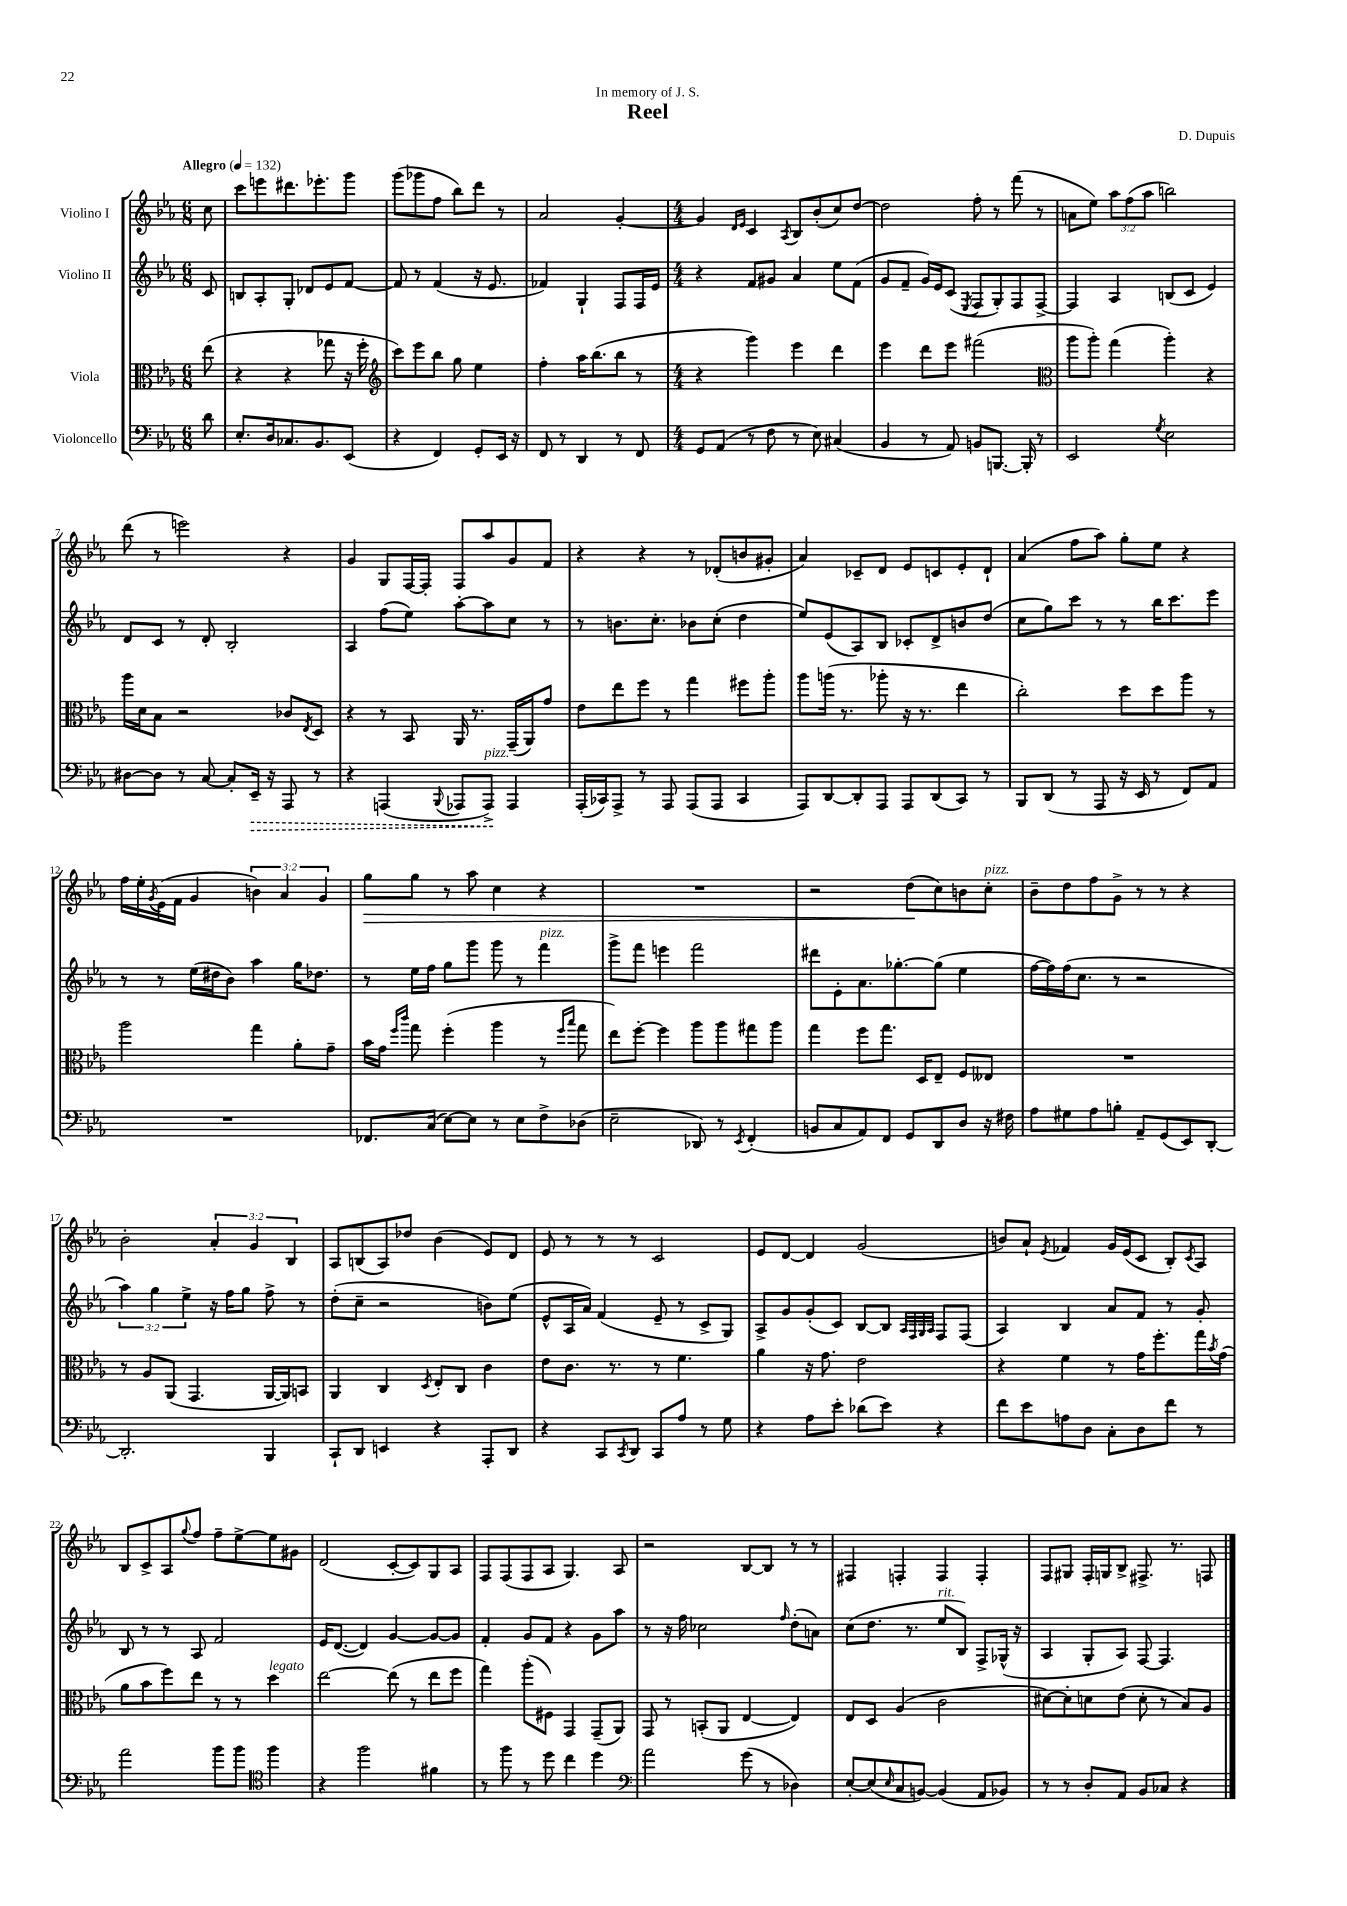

**kern	**dynam	**kern	**kern	**kern	**dynam
*part4	*part4	*part3	*part2	*part1	*part1
*staff4	*staff4	*staff3	*staff2	*staff1	*staff1
*I"Violoncello	*	*I"Viola	*I"Violino II	*I"Violino I	*
*clefF4	*	*clefC3	*clefG2	*clefG2	*
*k[b-e-a-]	*	*k[b-e-a-]	*k[b-e-a-]	*k[b-e-a-]	*
*M6/8	*	*M6/8	*M6/8	*M6/8	*
*MM132	*	*MM132	*MM132	*MM132	*
=	=	=	=	=	=
!	!	!	!	!LO:TX:a:B:t=Allegro	!
8d\	.	(8ee-\	8c/	8cc\	.
=1	=1	=1	=1	=1	=1
8.E-'/L	.	4r	8Bn/L	8ccc\L	.
.	.	.	8A-'/	8eeen\	.
16D/k	.	.	.	.	.
8.C-X/	.	4r	8G'/J	8.ddd#X\	.
.	.	.	8d-X/L	.	.
8.BB-/	.	.	.	8.eee-X'\	.
.	.	8gg-X\	8e-/	.	.
(8EE-/J	.	16r	[8f/J	8ggg\J	.
.	.	16ff'\	.	.	.
=2	=2	=2	=2	=2	=2
*	*	*clefG2	*	*	*
4r	.	8ccc\L)	8f/]	(8ggg\L	.
.	.	8eee-\	8r	8ggg-X\	.
4FF/)	.	8bb-\J	(4f/	8ff\J	.
.	.	8gg\	.	8bb-\L)	.
8GG'/L	.	4ee-\	16r	8ddd\J	.
.	.	.	8.e-/	.	.
16EE-/Jk	.	.	.	8r	.
16r	.	.	.	.	.
=3	=3	=3	=3	=3	=3
8FF/	.	4ff'\	4f-X/)	2a-/	.
8r	.	.	.	.	.
4DD/	.	16aa-\KL	4G`/	.	.
.	.	(8.bb-\	.	.	.
8r	.	8bb-\J	8F/L	[4g'/	.
8FF/	.	8r	16F/L	.	.
.	.	.	16e-/JJ	.	.
=4	=4	=4	=4	=4	=4
*M4/4	*	*M4/4	*M4/4	*M4/4	*
8GG/L	.	4r	4r	4g/]	.
(8AA-/J	.	.	.	.	.
.	.	.	.	16qqd/LL	.
.	.	.	.	16qqe-/JJ	.
8r	.	4ggg\)	8f/L	4c/	.
8F\	.	.	8g#X/J	.	.
.	.	.	.	8qA-/	.
8r	.	4eee-\	4a-/	8B-/L	.
8E-\)	.	.	.	(8b-'/	.
(4C#X/	.	4ddd\	8ee-\L	8cc/)	.
.	.	.	(8f\J	[8dd/J	.
=5	=5	=5	=5	=5	=5
4BB-/	.	4eee-\	8g/L	2dd\]	.
.	.	.	8f~/J	.	.
8r	.	8ddd\L	16g/LL)	.	.
.	.	.	16e-/J	.	.
8AA-/)	.	8eee-\J	(8c/J	.	.
.	.	.	8qE-/	.	.
8BBn/L	.	(2fff#X\	8F/L	8ff'\	.
[8.BBBn/J	.	.	8G'/)	8r	.
.	.	.	8F/	(8fff\	.
16BBB'/]	.	.	.	.	.
8r	.	.	[8F^/J	8r	.
=6	=6	=6	=6	=6	=6
*	*	*clefC3	*	*	*
2EE-/	.	8aa-\L	4F/]	8an\L	.
.	.	8aa-'\J)	.	8ee-\J)	.
.	.	(4gg\	4A-/	12aa-\L	.
.	.	.	.	(12ff\	.
.	.	.	.	12aa-\J	.
8qG/	.	.	.	.	.
2E-\	.	4aa-'\)	(8Bn/L	2bbn\)	.
.	.	.	8c/J	.	.
.	.	4r	4e-/)	.	.
!!LO:LB:g=z
=7	=7	=7	=7	=7	=7
[8D#X\L	.	16aa-\LL	8d/L	(8ddd\	.
.	.	16d\J	.	.	.
8D#\J]	.	8B-\J	8c/J	8r	.
8r	.	2r	8r	2eeen\)	.
[8C/	.	.	8d'/	.	.
8C'/L]	.	.	2B-'/	.	.
!	!LO:HP:b	!	!	!	!
16EE-~/Jk	>	.	.	.	.
16r	.	.	.	.	.
8AAA-/	.	8c-X/L	.	4r	.
.	.	8qE-/	.	.	.
8r	.	8D/J	.	.	.
=8	=8	=8	=8	=8	=8
4r	.	4r	4A-/	4g/	.
(4AAAn/	.	8r	(8ff\L	8G/L	.
.	.	8BB-/	8ee-\J)	[16F/L	.
.	.	.	.	16F'/JJ]	.
8qqBBB-/	.	.	.	.	.
8AAA-X/L	.	16AA-/	[8aa-'\L	8F/L	.
.	.	8.r	.	.	.
!LO:TX:a:i:t=pizz.	!	!	!	!	!
8AAA-^/J)	.	.	8aa-\]	8aa-/	.
4AAA-/	]	(16GG~/LL	8cc\J	8g/	.
.	.	16AA-/J)	.	.	.
.	.	8g/J	8r	8f/J	.
=9	=9	=9	=9	=9	=9
(16AAA-'/LL	.	8e-\L	8r	4r	.
16CC-X/J)	.	.	.	.	.
8AAA-^/J	.	8ee-\	8.bn\L	.	.
8r	.	8ff\J	.	4r	.
.	.	.	8.cc'\J	.	.
8AAA-/	.	8r	.	.	.
(8AAA-/L	.	4gg\	8b-X\L	8r	.
8AAA-/J	.	.	(8cc'\J	(8d-X'/L	.
4CC-/	.	8ff#X\L	4dd\	8bn/	.
.	.	8aa-'\J	.	8g#X'/J	.
=10	=10	=10	=10	=10	=10
8AAA-/L)	.	8aa-\L	8ee-/L)	4a-/)	.
[8DD/	.	(16aan\Jk	(8e-/	.	.
.	.	8.r	.	.	.
8DD'/]	.	.	8A-/)	8c-X~/L	.
8AAA-/J	.	8aa-X'\	8B-/J	8d/J	.
8AAA-/L	.	16r	8c-X'/L	8e-/L	.
.	.	8.r	.	.	.
(8DD/	.	.	8d^/	8cn/	.
8CC/J)	.	4ee-\	8bn/	8e-'/	.
8r	.	.	(8dd/J	8d`/J	.
=11	=11	=11	=11	=11	=11
8BBB-/L	.	2cc'\)	8cc\L	(4a-/	.
(8DD/J	.	.	8gg\)	.	.
8r	.	.	8ccc\J	8ff\L	.
8AAA-/	.	.	8r	8aa-\J)	.
16r	.	8dd\L	8r	8gg'\L	.
16EE-/	.	.	.	.	.
8r	.	8dd\	16bb-\KL	8ee-\J	.
.	.	.	8.ccc\	.	.
8FF/L)	.	8aa-\J	.	4r	.
8AA-/J	.	8r	8eee-\J	.	.
!!LO:LB:g=z
=12	=12	=12	=12	=12	=12
1r	.	2aa-\	8r	16ff\LL	.
.	.	.	.	16ee-'\	.
.	.	.	.	8qg/	.
.	.	.	8r	(16e-\	.
.	.	.	.	16f\JJ	.
.	.	.	(16ee-\LL	4g/	.
.	.	.	16dd#X\J	.	.
.	.	.	8b-\J)	.	.
.	.	4gg\	4aa-\	6bn\)	.
.	.	.	.	6a-/	.
.	.	8a-'\L	16gg\KL	.	.
.	.	.	8.dd-X\J	.	.
.	.	.	.	6g/	.
.	.	8g~\J	.	.	.
=13	=13	=13	=13	=13	=13
!	!	!	!	!	!LO:HP:b
8.FF-X/L	.	16b-\LL	8r	8gg\L	>
.	.	16g\JJ	.	.	.
.	.	16qqff/LL	.	.	.
.	.	16qqccc/JJ	.	.	.
.	.	8gg\	16ee-\LL	8gg\J	.
(16C/Jk	.	.	16ff\JJ	.	.
[8E-\L)	.	(4ff'\	8gg\L	8r	.
8E-\J]	.	.	8ggg\J	8aa-\	.
8r	.	4aa-\	8ggg\	4cc\	.
8E-\L	.	.	8r	.	.
!	!	!	!LO:TX:a:i:t=pizz.	!	!
8F^\	.	8r	4fff\	4r	.
.	.	16qqff/LL	.	.	.
.	.	16qqbb-/JJ	.	.	.
(8D-X\J	.	8gg\	.	.	.
=14	=14	=14	=14	=14	=14
2E-~\	.	8ee-\L)	8ggg^\L	1r	.
.	.	[8ff'\J	8fff\J	.	.
.	.	4ff\]	4eeen\	.	.
8DD-X/)	.	8aa-\L	2fff\	.	.
8r	.	8aa-\	.	.	.
8qEE-/	.	.	.	.	.
(4FF'/	.	8gg#X\	.	.	.
.	.	8aa-\J	.	.	.
=15	=15	=15	=15	=15	=15
8BBn/L	.	4gg\	8ddd#X\L	2r	.
8C/	.	.	8e-'\	.	.
8AA-/)	.	8ff\L	8.a-\	.	.
8FF/J	.	8.gg\J	.	.	.
.	.	.	[8.gg-X'\	.	.
8GG/L	.	.	.	(8dd\L	.
.	.	16D/KL	.	.	.
8DD/	.	8E-~/J	(8gg-\J]	8cc\)	]
8D/J	.	8F/L	4ee-\	8bn\	.
!	!	!	!	!LO:TX:a:i:t=pizz.	!
16r	.	8E--X/J	.	8cc'\J	.
16F#X\	.	.	.	.	.
=16	=16	=16	=16	=16	=16
8A-\L	.	1r	[16ff\LL	8b-~\L	.
.	.	.	16ff\])	.	.
8G#X\	.	.	(16ff\J	8dd\	.
.	.	.	8.cc\J	.	.
8A-\	.	.	.	8ff\	.
8Bn'\J	.	.	8r	8g^\J	.
8AA-~/L	.	.	2r	8r	.
(8GG/	.	.	.	8r	.
8EE-/)	.	.	.	4r	.
[8DD'/J	.	.	.	.	.
!!LO:LB:g=z
=17	=17	=17	=17	=17	=17
2.DD'/]	.	8r	6aa-\)	2b-'\	.
.	.	8A-/L	.	.	.
.	.	.	6gg\	.	.
.	.	(8AA-/J	.	.	.
.	.	.	6ee-^\	.	.
.	.	4.GG/	.	.	.
.	.	.	16r	6a-'/	.
.	.	.	16ff\KL	.	.
.	.	.	8gg\J	.	.
.	.	.	.	6g/	.
4BBB-/	.	[16AA-/LL	8ff^\	.	.
.	.	16AA-/J])	.	.	.
.	.	.	.	6B-/	.
.	.	8BBn/J	8r	.	.
=18	=18	=18	=18	=18	=18
8CC`/L	.	4AA-/	(8dd'\L	8A-/L	.
8DD/J	.	.	8cc~\J	(8Bn/	.
4EEn/	.	4C/	2r	8A-/)	.
.	.	.	.	8dd-X/J	.
.	.	8qD/	.	.	.
4r	.	8E-'/L	.	(4b-\	.
.	.	8C/J	.	.	.
8AAA-'/L	.	4c\	8bn\L)	8e-/L)	.
8DD/J	.	.	(8ee-\J	8d/J	.
=19	=19	=19	=19	=19	=19
4r	.	8e-\L	8e-^^/L	8e-/	.
.	.	8.c\J	16A-/L	8r	.
.	.	.	16a-/JJ)	.	.
8CC/L	.	.	(4f/	8r	.
.	.	8.r	.	.	.
8qCC/	.	.	.	.	.
8DD/J	.	.	.	8r	.
8CC/L	.	8r	8e-~/	2c/	.
8A-/J	.	4.f\	8r	.	.
8r	.	.	8c^/L	.	.
8G\	.	.	8G/J)	.	.
=20	=20	=20	=20	=20	=20
4r	.	4a-\	8A-^/L	8e-/L	.
.	.	.	8g/	[8d/J	.
8A-\L	.	16r	(8g'/	4d/]	.
.	.	8.g\	.	.	.
8e-'\J	.	.	8c/J)	.	.
(8d-X\L	.	2e-\	[8B-/L	(2g/	.
8e-\J)	.	.	8B-/J]	.	.
.	.	.	32qqA-/LLL	.	.
.	.	.	32qqF/	.	.
.	.	.	32qqG/	.	.
.	.	.	32qqA-/JJJ	.	.
4r	.	.	8F/L	.	.
.	.	.	(8F/J	.	.
=21	=21	=21	=21	=21	=21
8f\L	.	4r	4A-/)	8bn/L)	.
8e-\	.	.	.	8a-`/J	.
.	.	.	.	8qe-/	.
8An\	.	4f\	4B-/	4f-X/	.
8D\J	.	.	.	.	.
8C'\L	.	8r	8a-/L	16g/LL	.
.	.	.	.	(16e-/J	.
8D\	.	16g\KL	8f/J	8c/J	.
.	.	8.ff'\	.	.	.
8f\J	.	.	8r	8B-'/L)	.
.	.	.	.	8qc/	.
8r	.	16gg\L	8g'/	8A-/J	.
.	.	8qb-/	.	.	.
.	.	(16g\JJ	.	.	.
!!LO:LB:g=z
=22	=22	=22	=22	=22	=22
2a-\	.	8a-\L	8B-/	8B-/L	.
.	.	8b-\	8r	8c^/	.
.	.	8ff\)	8r	8A-/	.
.	.	.	.	8qqgg/	.
.	.	8ee-\J	8A-/	8ff/J	.
8b-\L	.	8r	2f/	8ff~\L	.
8b-\J	.	8r	.	[8ee-^\	.
*clefC4	*	*	*	*	*
!	!	!LO:TX:a:i:t=legato	!	!	!
4ff\	.	4dd\	.	8ee-\]	.
.	.	.	.	8g#X\J	.
=23	=23	=23	=23	=23	=23
4r	.	[2ee-\	16e-/KL	(2d/	.
.	.	.	([8.d/J	.	.
2ff\	.	.	4d/])	.	.
.	.	(8ee-\]	[4g/	[8c'/L	.
.	.	8r	.	8c/])	.
4f#X\	.	8ee-\L	8g/L_	8G/	.
.	.	8ff\J	8g/J]	8A-/J	.
=24	=24	=24	=24	=24	=24
8r	.	4gg\)	4f'/	8F/L	.
8ff\	.	.	.	(8F/	.
8r	.	(8aa-'\L	8g/L	8F/	.
8dd\	.	8F#X\J)	8f/J	8A-/J	.
4cc\	.	4GG/	4r	4.G/)	.
4dd\	.	(8GG~/L	8g\L	.	.
.	.	8AA-/J)	8aa-\J	8A-/	.
=25	=25	=25	=25	=25	=25
*clefF4	*	*	*	*	*
2a-\	.	8GG/	8r	2r	.
.	.	8r	16r	.	.
.	.	.	16ff\	.	.
.	.	(8BBn'/L	2cc-X\	.	.
.	.	8AA-/J	.	.	.
(8g\	.	[4E-/	.	[8B-/L	.
8r	.	.	.	8B-/J]	.
.	.	.	16qqff/	.	.
4D-X\)	.	4E-/])	(8dd'\L	8r	.
.	.	.	8an\J)	8r	.
=26	=26	=26	=26	=26	=26
[8E-'/L	.	8E-/L	(8cc\L	4F#X/	.
(8E-/]	.	8D/J	8.dd\J	.	.
16qqE-/	.	.	.	.	.
8C/	.	(4A-/	.	4Fn'/	.
.	.	.	8.r	.	.
[8BBn/J)	.	.	.	.	.
!	!	!	!LO:TX:a:i:t=rit.	!	!
(4BB/]	.	2c\	8ee-/L	4F/	.
.	.	.	8B-/J)	.	.
8AA-/L	.	.	8F^/L	4F'/	.
8BB-X/J)	.	.	(16G-X^^/Jk	.	.
.	.	.	16r	.	.
=27	=27	=27	=27	=27	=27
8r	.	[8d#X\L)	4A-/	8F/L	.
8r	.	8d#'\]	.	8G#X/J	.
8D'/L	.	8dn\	8G'/L	16F'/LL	.
.	.	.	.	16Gn/J	.
8AA-/J	.	(8e-\J	8A-/J)	8B-^/J	.
8BB-/L	.	8d'\	[8F/	8.F#X^/	.
8C-X/J	.	8r	4.F/]	.	.
.	.	.	.	8.r	.
4r	.	8B-/L)	.	.	.
.	.	8A-/J	.	8Fn/	.
==	==	==	==	==	==
*-	*-	*-	*-	*-	*-
